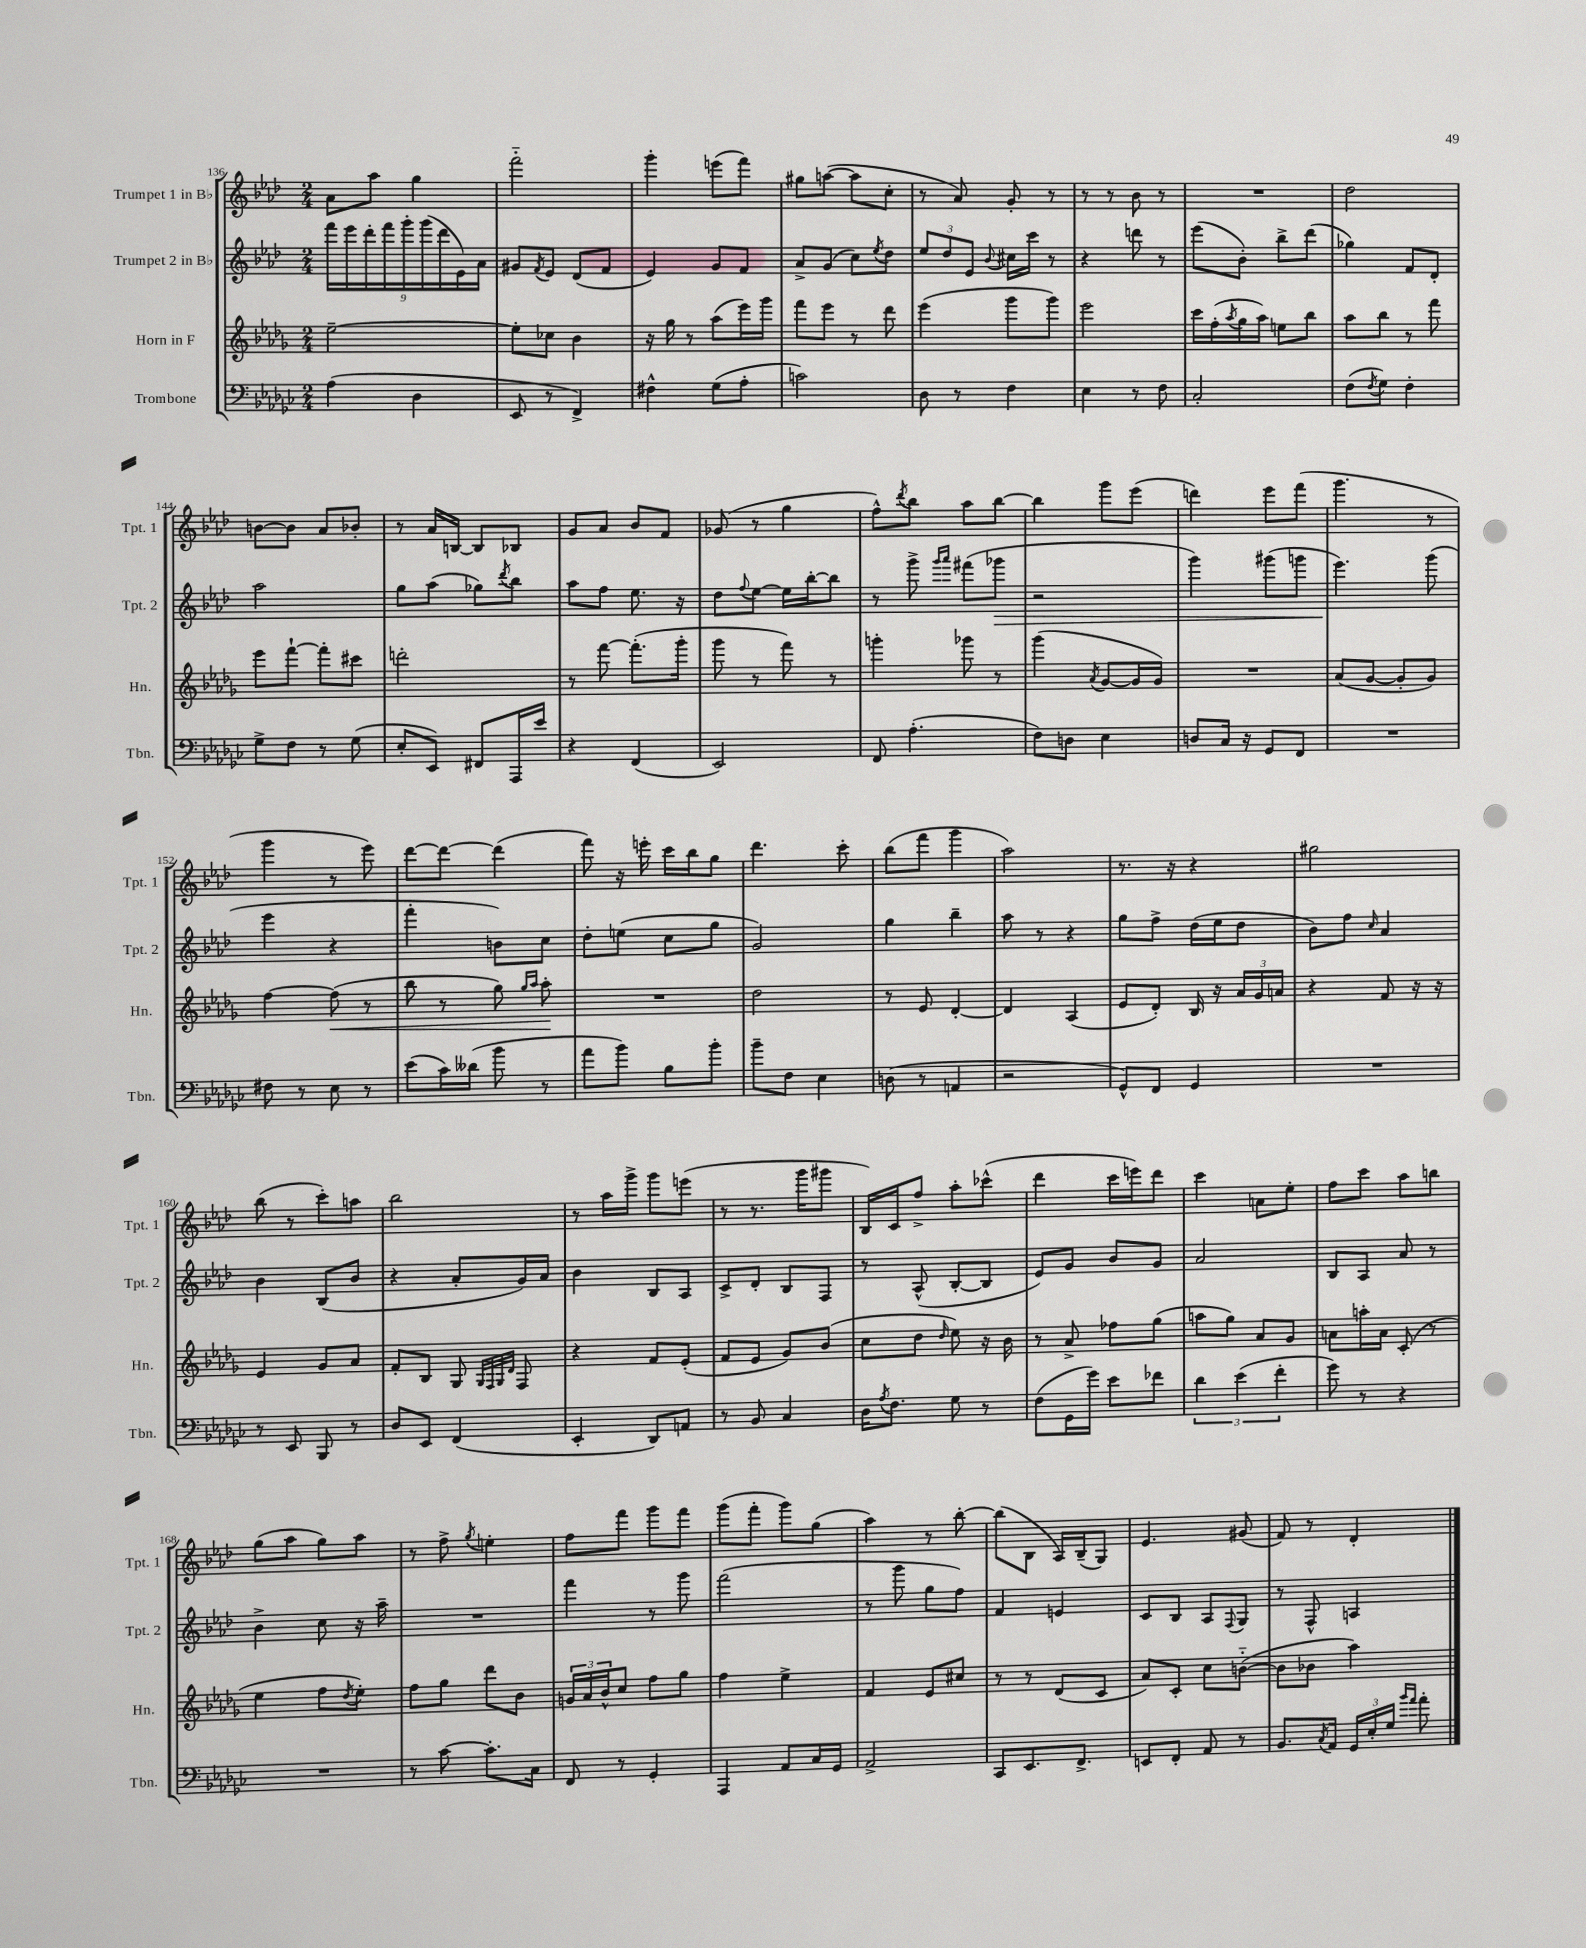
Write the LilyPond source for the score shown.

<<
\new StaffGroup <<
\new Staff = "s0" \with { instrumentName = "Trumpet 1 in Bb" shortInstrumentName = "Tpt. 1" } {
    \clef treble \key aes \major \numericTimeSignature \time 2/4
    aes'8 aes''8 g''4 |
    f'''2-_ |
    g'''4-. e'''8( f'''8) |
    gis''8 a''8~( a''8 c''8-. |
    r8 aes'8) g'8-. r8 |
    r8 r8 bes'8 r8 |
    R2 |
    des''2 |
    b'8~ b'8 aes'8 bes'8-. |
    r8 aes'16 b16~ b8 bes8 |
    g'8 aes'8 bes'8 f'8 |
    ges'8( r8 g''4 |
    f''8-^) \acciaccatura { des'''8 } bes''8 aes''8 bes''8~ |
    bes''4 g'''8 ees'''8( |
    d'''4) ees'''8 f'''8( |
    g'''4. r8 |
    g'''4 r8 ees'''8) |
    des'''8~ des'''8~ des'''4( |
    f'''8) r16 e'''16-. c'''16 bes''16 g''8 |
    des'''4. c'''8-. |
    bes''8( f'''8 g'''4 |
    aes''2) |
    r8. r16 r4 |
    gis''2 |
    bes''8( r8 c'''8-.) a''8 |
    bes''2 |
    r8 aes''16 g'''16-> g'''8 e'''8( |
    r8 r8. g'''16 gis'''8 |
    bes16) c'16 f''8-> aes''8-. ces'''8-^( |
    des'''4 c'''16 e'''16) des'''8 |
    c'''4 a'8 ees''8-. |
    f''8 c'''8 aes''8 b''8 |
    g''8( aes''8 g''8) aes''8 |
    r8 f''8-> \acciaccatura { g''8 } e''4-. |
    f''8 f'''8 g'''8 f'''8 |
    g'''8( f'''8-. g'''8) g''8( |
    aes''4) r8 bes''8~-. |
    bes''8( bes8 aes16) bes16--( g8) |
    ees'4. gis'8( |
    f'8) r8 des'4-. \bar "|." |
}
\new Staff = "s1" \with { instrumentName = "Trumpet 2 in Bb" shortInstrumentName = "Tpt. 2" } {
    \clef treble \key aes \major \numericTimeSignature \time 2/4
    \tuplet 9/8 { f'''16 ees'''16 des'''16-. f'''16 g'''16-. g'''16( des'''16 ees'16) aes'16 } |
    gis'8 \acciaccatura { f'8 } ees'8 des'8( f'8 |
    ees'4) g'8 f'8 |
    aes'8-> g'8( c''8) \acciaccatura { ees''8 } des''8 |
    \tuplet 3/2 { ees''8 des''8 ees'8 } \appoggiatura { bes'8 } cis''16 c'''16 r8 |
    r4 d'''8 r8 |
    ees'''8( bes'8-.) bes''8-> des'''8( |
    ges''4) f'8 des'8-. |
    aes''2 |
    g''8 aes''8( ges''8) \acciaccatura { des'''8 } bes''8 |
    aes''8 f''8 ees''8. r16 |
    des''8 \appoggiatura { f''8 } ees''8~ ees''16 bes''16~-. bes''8 |
    r8 g'''8-> \grace { g'''16 aes'''16 } fis'''8( ges'''8\> |
    r2 |
    g'''4) gis'''8( g'''8 |
    ees'''4.\!) g'''8( |
    ees'''4 r4 |
    f'''4-. b'8) c''8 |
    des''8-. e''8( c''8 g''8 |
    g'2) |
    g''4 bes''4-- |
    aes''8 r8 r4 |
    g''8 f''8-> des''16( ees''16 des''8 |
    bes'8) f''8 \grace { c''16 } aes'4 |
    bes'4 bes8( bes'8 |
    r4 aes'8-. g'16) aes'16 |
    bes'4 bes8 aes8 |
    c'8-> des'8-. bes8 f8 |
    r8 aes8-^( bes8~-. bes8 |
    ees'8) g'8 bes'8 g'8 |
    aes'2 |
    bes8 aes8 aes'8 r8 |
    bes'4-> c''8 r16 aes''16-- |
    R2 |
    f'''4 r8 g'''8 |
    f'''2( |
    r8 g'''8 g''8 f''8) |
    f'4 e'4 |
    c'8 bes8 aes8 \appoggiatura { f8 } g8 |
    r8 f8-^ a4 \bar "|." |
}
\new Staff = "s2" \with { instrumentName = "Horn in F" shortInstrumentName = "Hn." } {
    \clef treble \key des \major \numericTimeSignature \time 2/4
    ees''2~-- |
    ees''8-. ces''8 bes'4 |
    r16 ges''16 r8 aes''8( ees'''16) ges'''16 |
    f'''8 ees'''8 r8 des'''8 |
    ees'''4( ges'''8 ges'''8) |
    ees'''2 |
    c'''16 f''16-.( \acciaccatura { aes''8 } ges''16 aes''16) e''8 bes''8 |
    aes''8 bes''8 r8 f'''8 |
    ees'''8 f'''8~-! f'''8-. cis'''8 |
    d'''2-. |
    r8 f'''8~ f'''8.-.( ges'''16-. |
    ges'''8 r8 f'''8) r8 |
    g'''4-. ges'''8 r8 |
    ges'''4( \acciaccatura { aes'8 } ges'8~ ges'16 ges'16) |
    R2 |
    aes'8( ges'8~ ges'8-. ges'8) |
    f''4~ f''8\<( r8 |
    bes''8 r8 ges''8) \grace { ges''16 aes''16 } aes''8-.\! |
    R2 |
    des''2 |
    r8 ees'8 des'4~-. |
    des'4 aes4( |
    ees'8 des'8-.) bes16 r16 \tuplet 3/2 { aes'16 ges'16 a'16 } |
    r4 f'8 r16 r16 |
    ees'4 ges'8 aes'8 |
    f'8-. bes8 ges8 \grace { ges32 f32 ges32 des'32 } f8 |
    r4 f'8 ees'8-.( |
    f'8 ees'8 ges'8) bes'8( |
    c''8 des''8 \grace { des''16 } ees''8) r16 bes'16 |
    r8 aes'8-> fes''8 ges''8( |
    a''8 ges''8) aes'8 ges'8 |
    a'8 a''16-. a'16 c'8-.( r8 |
    ees''4 f''8 \acciaccatura { des''8 } ees''8-.) |
    f''8 ges''8 des'''8 bes'8 |
    \tuplet 3/2 { g'16 aes'16 bes'16-^ } c''8 f''8 ges''8 |
    f''4 ees''4-> |
    f'4 ees'8 cis''8 |
    r8 r8 des'8( c'8 |
    aes'8) c'8-. c''8 b'8~-_( |
    b'8 bes'8 aes''4) \bar "|." |
}
\new Staff = "s3" \with { instrumentName = "Trombone" shortInstrumentName = "Tbn." } {
    \clef bass \key ges \major \numericTimeSignature \time 2/4
    aes4( des4 |
    ees,8 r8 f,4->) |
    fis4-^ ges8( aes8-. |
    c'2) |
    des8 r8 f4 |
    ees4 r8 f8 |
    ces2-. |
    f8( \acciaccatura { f8 } ges8) f4-. |
    ges8-> f8 r8 ges8( |
    ees8-. ees,8) fis,8 aes,,16 ees'16 |
    r4 f,4( |
    ees,2) |
    f,8 aes4.-.( |
    f8) d8 ees4 |
    d8 ces16 r16 ges,8 f,8 |
    R2 |
    fis8 r8 ees8 r8 |
    ees'8( ces'16) deses'16( bes'8 r8 |
    aes'8 bes'8) bes8 bes'8-. |
    bes'8-- f8 ees4 |
    d8( r8 a,4 |
    r2 |
    ges,8-^) f,8 ges,4 |
    R2 |
    r8 ees,8 bes,,8 r8 |
    des8 ees,8 f,4( |
    ees,4-. des,8) a,8 |
    r8 bes,8 ces4 |
    des16 \acciaccatura { aes8 } f8. ges8 r8 |
    f8( ges,16 ges'16) ees'8 fes'8 |
    \tuplet 3/2 { des'4 ees'4( f'4-. } |
    ges'8) r8 r4 |
    R2 |
    r8 ces'8~ ces'8.-. ces16 |
    f,8 r8 ges,4-. |
    aes,,4 aes,8 ces16 ges,16 |
    aes,2-> |
    ces,8 ees,8. f,8.-> |
    e,8 f,8-. aes,8 r8 |
    bes,8. \acciaccatura { ces8 } aes,16 \tuplet 3/2 { ges,16 ees16-. ges16 } \grace { bes'16 aes'16 } aes'8-. \bar "|." |
}
>>
>>
\layout { \context { \Score currentBarNumber = #136 } }
